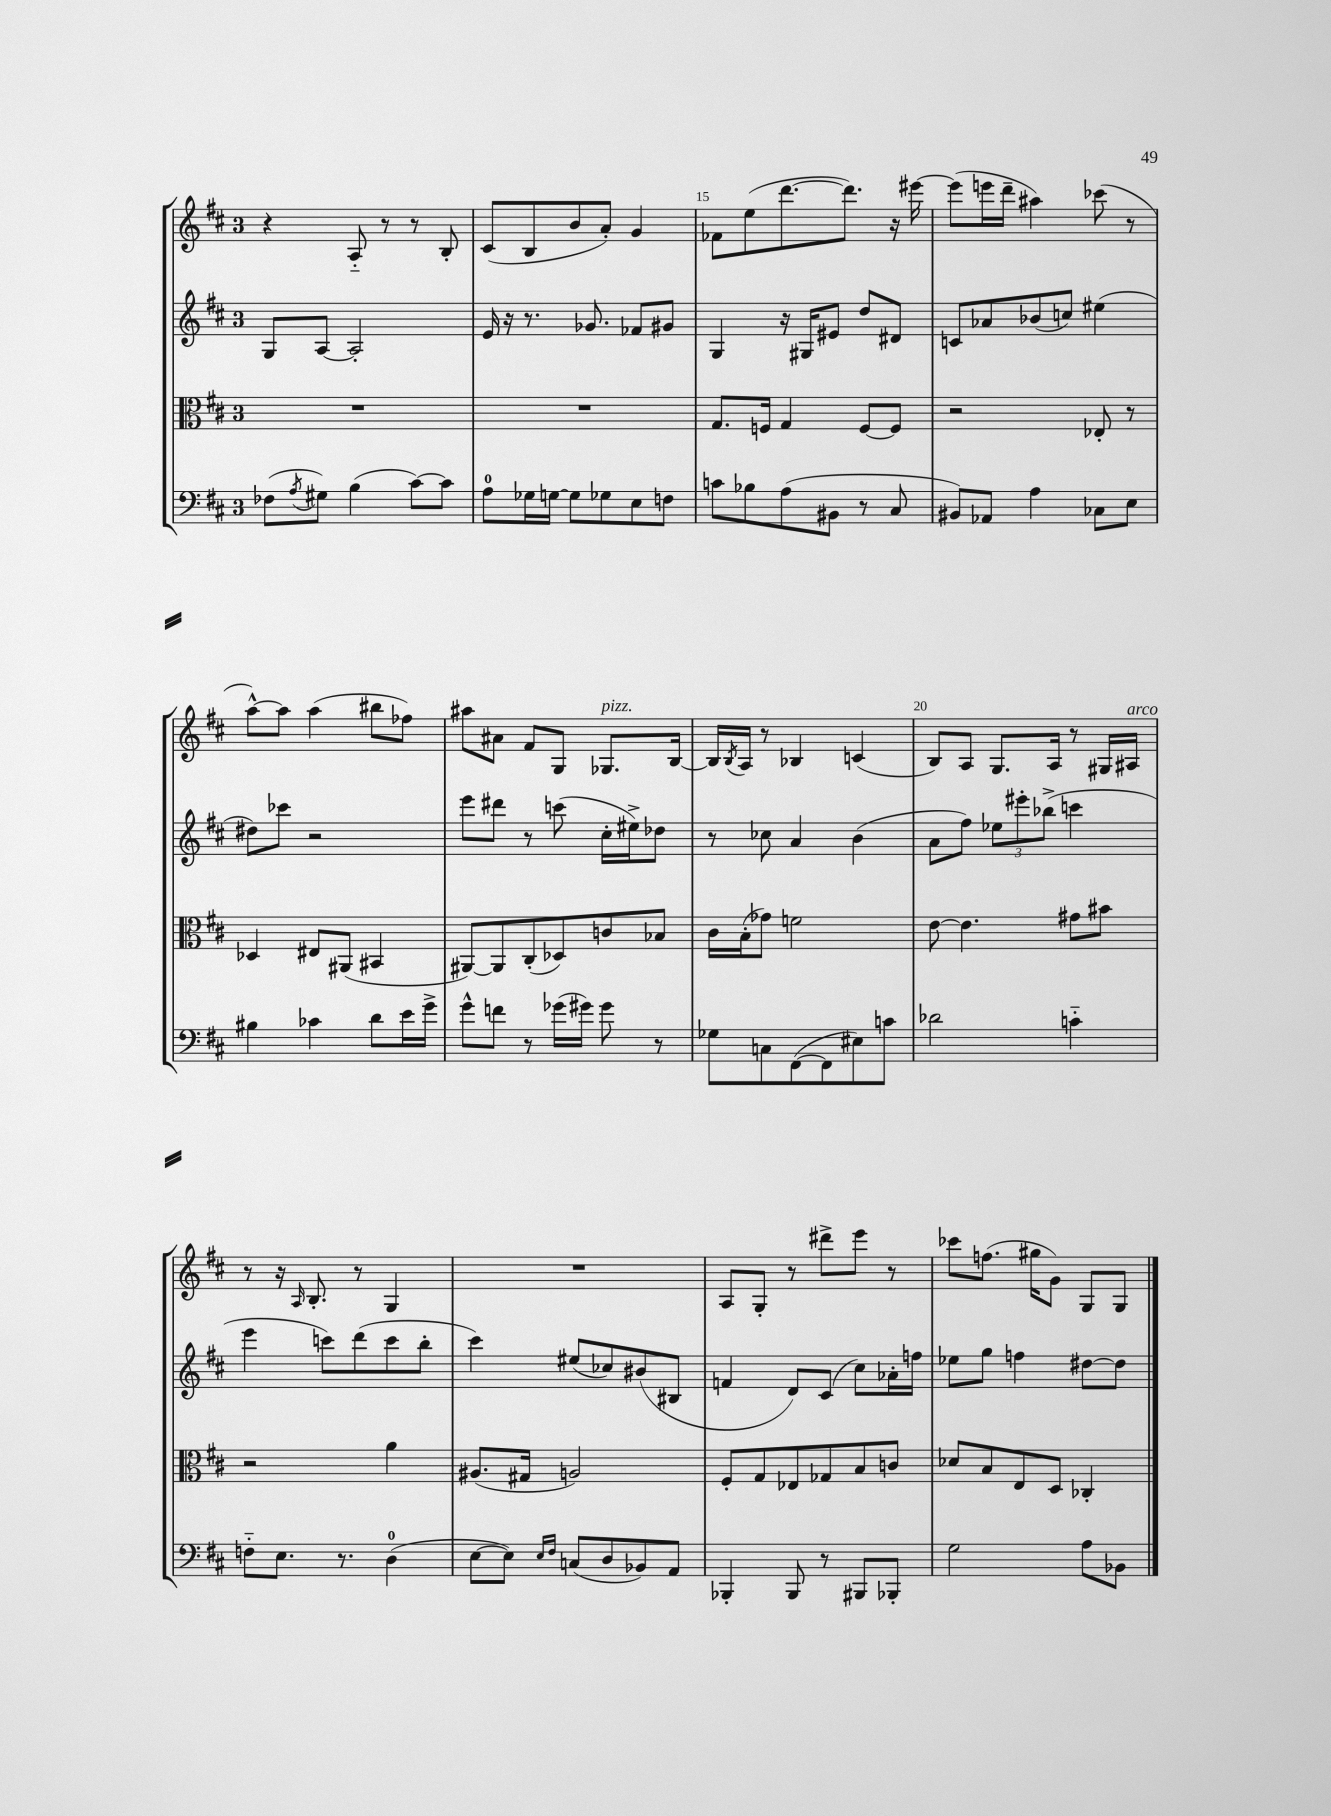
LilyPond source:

<<
\new StaffGroup <<
\new Staff = "s0" {
    \clef treble \key d \major \once \override Staff.TimeSignature.style = #'single-digit \time 3/4
    r4 a8-_ r8 r8 b8-. |
    cis'8( b8 b'8 a'8-.) g'4 |
    fes'8 e''8( d'''8.~ d'''8.) r16 eis'''16~ |
    eis'''8( e'''16 d'''16-- ais''4) ces'''8( r8 |
    a''8~-^) a''8 a''4( bis''8 fes''8) |
    ais''8 ais'8 fis'8 g8 ges8.^\markup { \italic "pizz." } b16~ |
    b16 \acciaccatura { b8 } a16 r8 bes4 c'4( |
    b8) a8 g8. a16 r8 gis16 ais16^\markup { \italic "arco" } |
    r8 r16 \grace { a16 } b8.-. r8 g4 |
    R2. |
    a8 g8-. r8 dis'''8-> e'''8 r8 |
    ces'''8 f''8.( gis''16 g'8) g8 g8 \bar "|." |
}
\new Staff = "s1" {
    \clef treble \key d \major \once \override Staff.TimeSignature.style = #'single-digit \time 3/4
    g8 a8~ a2-. |
    e'16 r16 r8. ges'8. fes'8 gis'8 |
    g4 r16 gis16 eis'8 d''8 dis'8 |
    c'8 aes'8 bes'8( c''8) eis''4( |
    dis''8) ces'''8 r2 |
    e'''8 dis'''8 r8 c'''8( cis''16-. eis''16->) des''8 |
    r8 ces''8 a'4 b'4( |
    a'8 fis''8) \tuplet 3/2 { ees''8 eis'''8-. bes''8->( } c'''4 |
    e'''4 c'''8) d'''8( c'''8 b''8-. |
    cis'''4) eis''8( ces''8) bis'8( bis8 |
    f'4 d'8) cis'8( cis''8) aes'16-. f''16 |
    ees''8 g''8 f''4 dis''8~ dis''8 \bar "|." |
}
\new Staff = "s2" {
    \clef alto \key d \major \once \override Staff.TimeSignature.style = #'single-digit \time 3/4
    R2. |
    R2. |
    g8. f16 g4 f8~ f8 |
    r2 ees8-. r8 |
    des4 eis8 ais,8( bis,4 |
    ais,8~) ais,8 cis8-.( des8) c'8 bes8 |
    cis'16 b16-.( ges'8) f'2 |
    e'8~ e'4. gis'8 bis'8 |
    r2 a'4 |
    ais8.( gis16 a2) |
    fis8-. g8 ees8 ges8 b8 c'8 |
    des'8 b8 e8 d8 ces4-. \bar "|." |
}
\new Staff = "s3" {
    \clef bass \key d \major \once \override Staff.TimeSignature.style = #'single-digit \time 3/4
    fes8( \acciaccatura { a8 } gis8) b4( cis'8~) cis'8 |
    a8-0 ges16 g16~ g8 ges8 e8 f8 |
    c'8 bes8 a8( bis,8 r8 cis8 |
    bis,8) aes,8 a4 ces8 e8 |
    bis4 ces'4 d'8 e'16 g'16-> |
    g'8-^ f'8 r8 ges'16( gis'16) gis'8 r8 |
    ges8 c8 fis,8~( fis,8 eis8) c'8 |
    des'2 c'4-_ |
    f8-_ e8. r8. d4-0( |
    e8~ e8) \grace { e16 fis16 } c8( d8 bes,8) a,8 |
    bes,,4-. bes,,8 r8 bis,,8 bes,,8-. |
    g2 a8 bes,8 \bar "|." |
}
>>
>>
\layout { \context { \Score currentBarNumber = #13 \override BarNumber.break-visibility = ##(#f #t #t) barNumberVisibility = #(every-nth-bar-number-visible 5) } }
